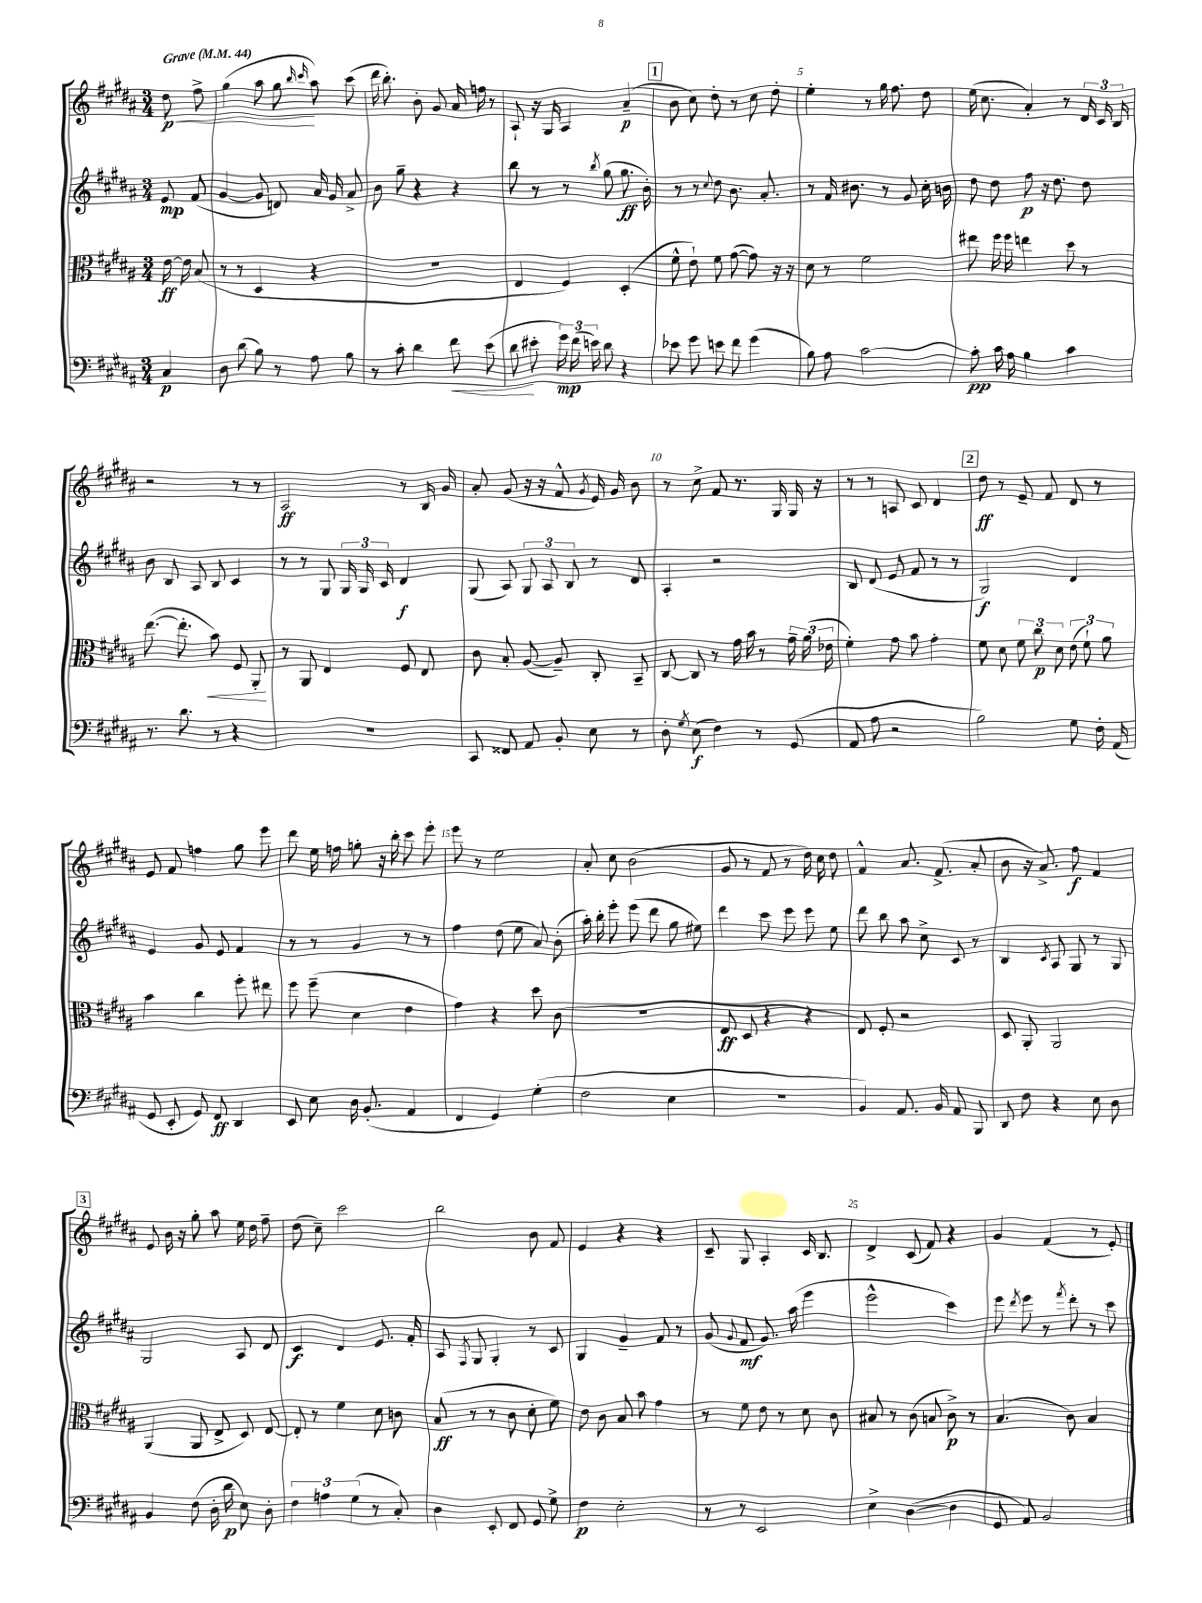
<<
\new StaffGroup <<
\new Staff = "s0" {
    \clef treble \key b \major \numericTimeSignature \time 3/4 \partial 4 \tempo "Grave" 4 = 44
    \autoBeamOff dis''8\p\< fis''8-> |
    gis''4( ais''8 gis''8\! \grace { b''16 cis'''16 } ais''8) cis'''8( |
    dis'''16 b''8.-.) b'8-. gis'8 ais'16 f''16 r8 |
    ais8-! r16 gis16 ais4 ais'4--\p( |
    \mark \markup { \box "1" } b'8 cis''8) dis''8-. r8 cis''8 dis''8-. |
    e''4-. r8 gis''16 fis''8. dis''8 |
    e''16( cis''8. ais'4-.) r8 \tuplet 3/2 { dis'16 cis'16 b16 } |
    r2 r8 r8 |
    ais2\ff r8 b16 gis'16 |
    ais'8-. gis'8( r16 r16 fis'8-^ \acciaccatura { gis'8 } e'16) gis'16 b'8 |
    r8 cis''8-> fis'8 r8. gis16 gis16 r16 |
    r8 r8 a8 cis'8 dis'4 |
    \mark \markup { \box "2" } dis''8\ff r8 e'8-- fis'8 dis'8 r8 |
    e'8 fis'8 f''4 gis''8 e'''8 |
    dis'''8 e''16 f''16 g''8-. r16 b''16-. cis'''8 e'''8-. |
    e'''8 r8 e''2 |
    ais'8-. cis''8 b'2( |
    gis'8 r8 fis'8 r8 dis''16) cis''16 dis''8 |
    fis'4-^ ais'8. fis'8.->( ais'8-. |
    b'8 r16 ais'8.->) fis''8\f fis'4 |
    \mark \markup { \box "3" } e'8 b'16 r16 gis''8-. ais''8 e''16 dis''16 fis''8-- |
    dis''8( cis''8--) cis'''2 |
    b''2 b'8 fis'8 |
    e'4 r4 r4 |
    cis'8-- gis8 ais4-. cis'16 b8. |
    dis'4-> cis'8( fis'8) r4 |
    gis'4 fis'4( r8 e'8-.) \bar "|." |
}
\new Staff = "s1" {
    \clef treble \key b \major \numericTimeSignature \time 3/4 \partial 4
    \autoBeamOff e'8\mp fis'8( |
    gis'4~ gis'8 d'8) ais'16 gis'16 ais'8-> |
    b'8 gis''8-- r4 r4 |
    b''8 r8 r8 \acciaccatura { b''8 } gis''8( gis''8.\ff b'16-.) |
    \mark \markup { \box "1" } r8 r8 \appoggiatura { cis''8 } dis''8 b'8. ais'8.-. |
    r8 fis'16 bis'8. r8 gis'8 cis''16-. b'16 |
    dis''8 dis''8 fis''8\p r16 dis''8. dis''8 |
    b'8 b8 ais8 b8 cis'4 |
    r8 r8 gis8 \tuplet 3/2 { gis16 gis16 cis'16 } dis'4\f |
    gis8( ais8) \tuplet 3/2 { gis8 ais8 b8 } r8 dis'8 |
    ais4-. r2 |
    b8 dis'8( e'8 fis'8 r8 r8 |
    \mark \markup { \box "2" } gis2\f) dis'4 |
    e'4 gis'8 e'8 fis'4 |
    r8 r8 gis'4 r8 r8 |
    fis''4 dis''8( e''8 ais'8) b'8-.( |
    ais''16-.) b''16-. e'''8-. e'''8( dis'''8 gis''8 eis''8) |
    dis'''4 cis'''8 e'''8 e'''8 e''8 |
    dis'''8 b''8 ais''8 cis''8-> cis'8 r8 |
    b4 \acciaccatura { cis'8 } ais8 gis8 r8 gis8 |
    \mark \markup { \box "3" } gis2 ais8 dis'8 |
    cis'4\f dis'4 e'8. fis'16-. |
    ais8 \acciaccatura { fis8 } gis8 gis4-. r8 cis'8 |
    gis4 gis'4-- fis'8 r8 |
    gis'8( \appoggiatura { gis'8 } fis'8\mf gis'8.) ais''16( e'''4 |
    e'''2-^ cis'''4) |
    e'''8 \acciaccatura { dis'''8 } e'''8 r8 \acciaccatura { fis'''8 } dis'''8-. r8 cis'''8 \bar "|." |
}
\new Staff = "s2" {
    \clef alto \key b \major \numericTimeSignature \time 3/4 \partial 4
    \autoBeamOff e'16~\ff e'16 b8( |
    r8 r8 dis4 r4 |
    R2. |
    e4 fis4) dis4-.( |
    \mark \markup { \box "1" } fis'8-^ e'8-!) fis'8 gis'8~( gis'8) r16 r16 |
    dis'8 r8 fis'2 |
    eis''8 fis''16 fis''16 e''4 dis''8 r8 |
    e''8.~( e''8.-. b'8\<) fis8 ais,8-.\! |
    r8 ais,8 e4 fis8 e8 |
    cis'8 b8-. ais8~( ais8--) cis8-. b,8-- |
    cis8~ cis8 r8 gis'16 b'16 r8 \tuplet 3/2 { gis'16-- ais'16( ees'16 } |
    fis'4-.) gis'8 b'8 gis'4-. |
    \mark \markup { \box "2" } fis'8 dis'8 \tuplet 3/2 { fis'8 cis''8\p dis'8 } \tuplet 3/2 { e'8( fis'8-!) ais'8 } |
    b'4 cis''4 fis''8-. eis''8 |
    fis''8 fis''8--( dis'4 e'4 |
    gis'4) r4 dis''8 cis'8( |
    R2. |
    e8\ff dis8 r4 r4 |
    e8) fis8-. r2 |
    dis8 ais,8-. ais,2 |
    \mark \markup { \box "3" } ais,4( ais,8 e8-> dis8) e8~ |
    e8-. r8 fis'4 dis'8 c'8 |
    b8\ff( r8 r8 cis'8 dis'8-. fis'8) |
    e'8 cis'8 b8 b'8 gis'4 |
    r8 fis'8 e'8 r8 dis'8 cis'8 |
    bis8 r8 cis'8( b8 cis'8->\p) r8 |
    b4.( cis'8) b4 \bar "|." |
}
\new Staff = "s3" {
    \clef bass \key b \major \numericTimeSignature \time 3/4 \partial 4
    \autoBeamOff cis4\p |
    dis8 dis'8( b8) r8 ais8 b8 |
    r8 cis'8-. dis'4 fis'8\< e'8( |
    dis'8\! eis'8-. \tuplet 3/2 { gis'16\mp) fis'16( e'16) } dis'8 r4 |
    \mark \markup { \box "1" } ees'8 gis'8 e'8 fis'8 gis'4( |
    b8) ais8 cis'2~ |
    cis'8-.\pp cis'16 ais16 b4 cis'4 |
    r8. dis'8. r8 r4 |
    R2. |
    cis,8 fisis,8 ais,8 b,8-. e8 r8 |
    dis8-. \acciaccatura { gis8 } e8\f( fis4) r8 gis,8( |
    ais,8 ais8 r2 |
    \mark \markup { \box "2" } b2) gis8 fis16-. ais,16( |
    gis,8 e,8-. gis,8) fis,8\ff dis,4 |
    e,8 e8 dis16 b,8.-.( ais,4 |
    fis,4 gis,4) gis4-.( |
    fis2 e4 |
    R2. |
    b,4) ais,8. b,16 ais,8 b,,8 |
    dis,8 fis8 r4 e8 dis8 |
    \mark \markup { \box "3" } b,4 fis8( dis16-. dis'16\p e8) dis8-. |
    \tuplet 3/2 { fis4 a4 gis4( } r8 cis8-.) |
    dis4 e,8-. fis,8 gis,8 gis8-> |
    fis4\p e2-. |
    r8 r8 e,2 |
    e4-> dis4~( dis4 |
    gis,8 ais,8) b,2 \bar "|." |
}
>>
>>
\layout { \context { \Score \override BarNumber.break-visibility = ##(#f #t #t) barNumberVisibility = #(every-nth-bar-number-visible 5) } }
